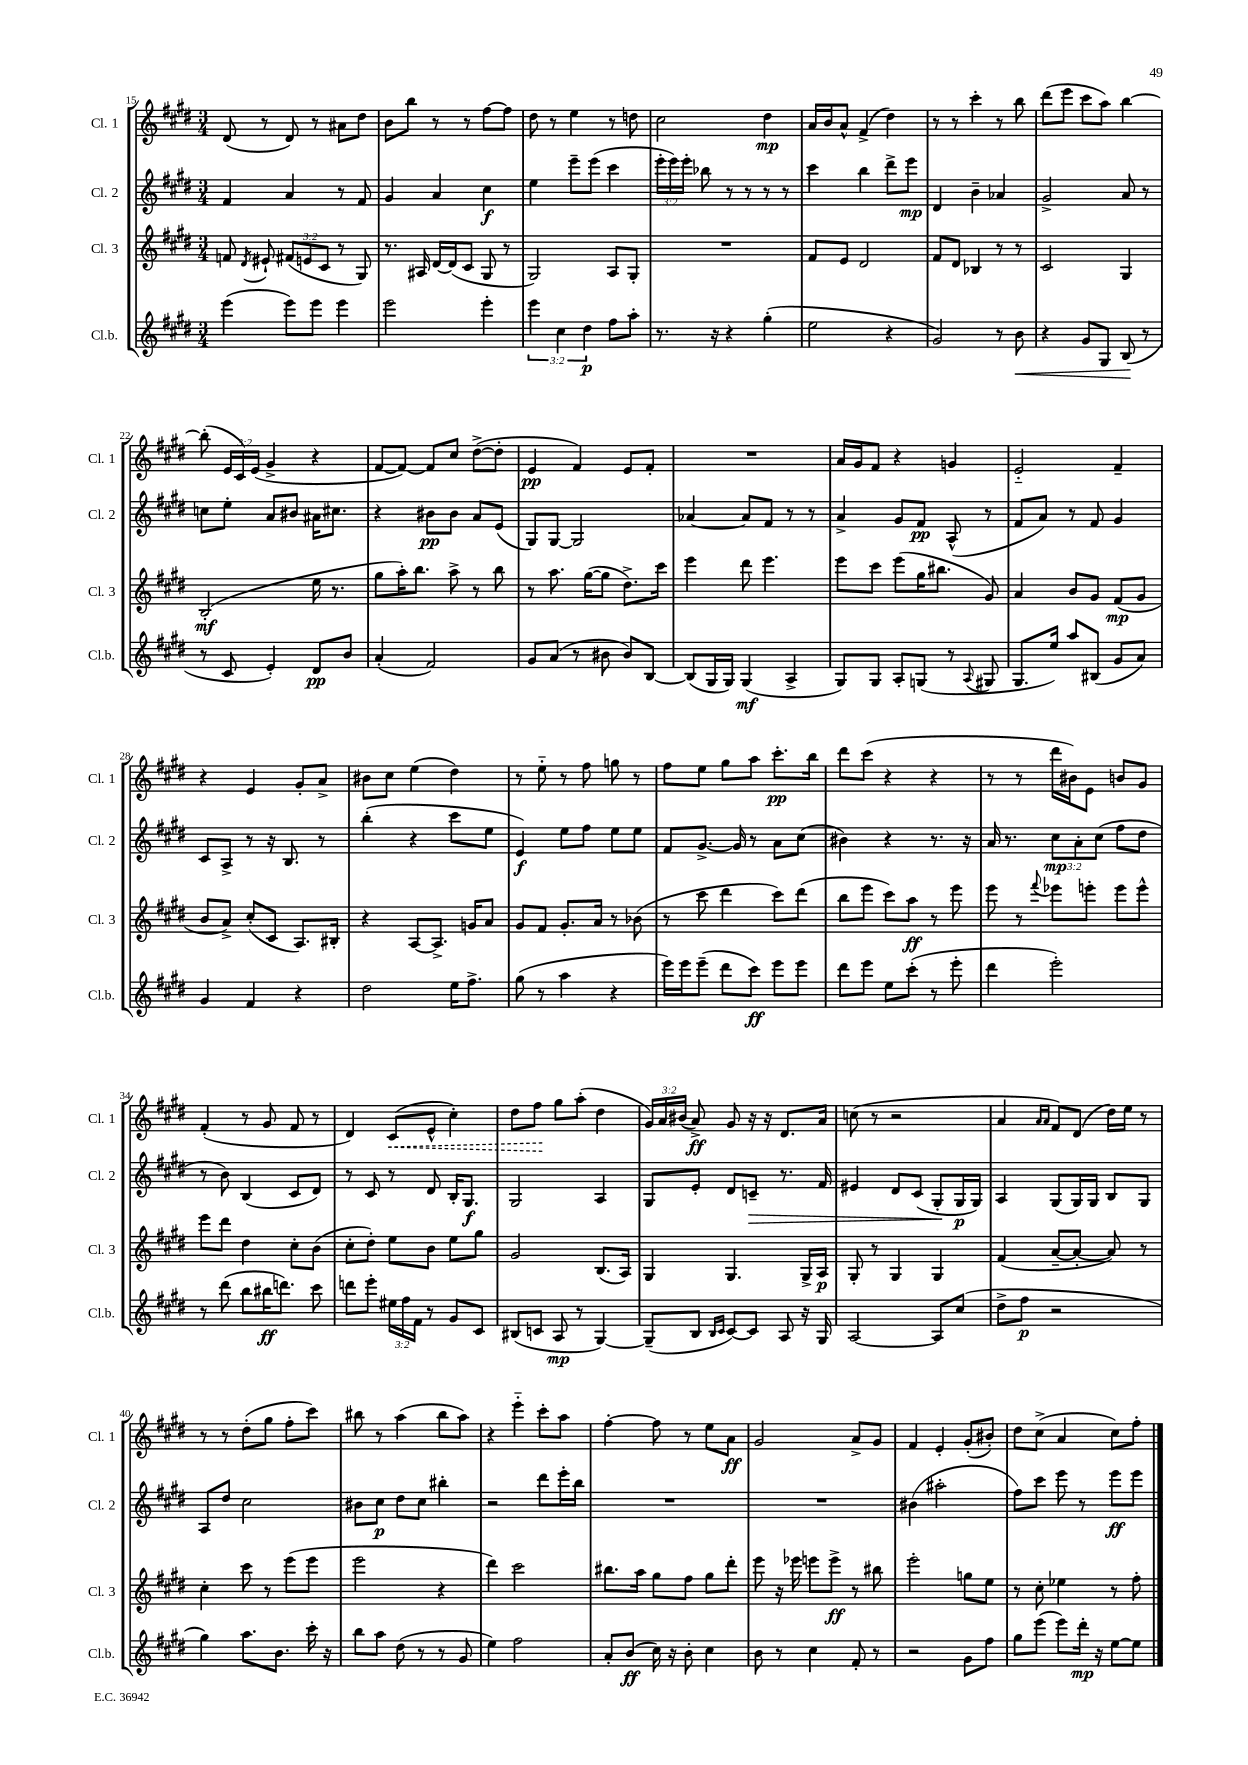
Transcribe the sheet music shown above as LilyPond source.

<<
\new StaffGroup <<
\new Staff = "s0" \with { instrumentName = "Cl. 1" shortInstrumentName = "Cl. 1" } {
    \clef treble \key e \major \numericTimeSignature \time 3/4 \override Staff.TupletNumber.text = #tuplet-number::calc-fraction-text
    \autoBeamOff dis'8( r8 dis'8) r8 ais'8[ dis''8] |
    b'8[ b''8] r8 r8 fis''8[~ fis''8] |
    dis''8 r8 e''4 r8 d''8 |
    cis''2 dis''4\mp |
    a'16[ b'16 a'8]-^ fis'4->( dis''4) |
    r8 r8 cis'''4-. r8 b''8 |
    dis'''8[( e'''8] cis'''8[ a''8]) b''4~ |
    b''8-.( \tuplet 3/2 { e'16[ cis'16) e'16]( } gis'4-> r4 |
    fis'8[~ fis'8]~) fis'8[ cis''8] dis''8[~->( dis''8]-. |
    e'4\pp fis'4) e'8[ fis'8]-. |
    R2. |
    a'16[ gis'16 fis'8] r4 g'4 |
    e'2-_ fis'4-- |
    r4 e'4 gis'8[-. a'8]-> |
    bis'8[ cis''8] e''4( dis''4) |
    r8 e''8-_ r8 fis''8 g''8 r8 |
    fis''8[ e''8] gis''8[ a''8] cis'''8.[-.\pp b''16] |
    dis'''8[ cis'''8]( r4 r4 |
    r8 r8 dis'''16[ bis'16) e'8] b'8[ gis'8] |
    fis'4-.( r8 gis'8 fis'8 r8 |
    dis'4) \once \override Hairpin.style = #'dashed-line cis'8[\<( e'8]-^ cis''4-.) |
    dis''8[ fis''8]\! gis''8[ a''8]-.( dis''4 |
    \tuplet 3/2 { gis'16[) a'16 bis'16]( } a'8->\ff) gis'8 r16 r16 dis'8.[ a'16] |
    c''8( r8 r2 |
    a'4 \grace { a'16[ a'16] } fis'8[) dis'8]( dis''16[) e''16] r8 |
    r8 r8 dis''8[-.( gis''8] fis''8[-. cis'''8]) |
    bis''8 r8 a''4( bis''8[ a''8]) |
    r4 e'''4-_ cis'''8[-. a''8] |
    fis''4~-. fis''8 r8 e''8[ a'8]\ff |
    gis'2 a'8[-> gis'8] |
    fis'4 e'4-. gis'8[-.( bis'8]-.) |
    dis''8[ cis''8]->( a'4 cis''8[) fis''8]-. \bar "|." |
}
\new Staff = "s1" \with { instrumentName = "Cl. 2" shortInstrumentName = "Cl. 2" } {
    \clef treble \key e \major \numericTimeSignature \time 3/4 \override Staff.TupletNumber.text = #tuplet-number::calc-fraction-text
    \autoBeamOff fis'4 a'4 r8 fis'8 |
    gis'4 a'4 cis''4\f |
    e''4 e'''8[-- e'''8]( cis'''4 |
    \tuplet 3/2 { e'''16[-. e'''16) e'''16]-. } bes''8 r8 r8 r8 r8 |
    cis'''4 b''4 dis'''8[-> e'''8]\mp |
    dis'4 b'4-- aes'4 |
    gis'2-> a'8 r8 |
    c''8[ e''8]-. a'8[ bis'8] ais'16[ cis''8.] |
    r4 bis'8[\pp bis'8] a'8[ e'8]( |
    gis8[) gis8]~ gis2 |
    aes'4~ aes'8[ fis'8] r8 r8 |
    a'4-> gis'8[ fis'8]\pp a8-^( r8 |
    fis'8[ a'8]) r8 fis'8 gis'4 |
    cis'8[ a8]-> r8 r16 b8. r8 |
    b''4-.( r4 cis'''8[ e''8] |
    e'4\f) e''8[ fis''8] e''8[ e''8] |
    fis'8[ gis'8.]~-> gis'16 r8 a'8[ cis''8]( |
    bis'4) r4 r8. r16 |
    a'16 r8. \tuplet 3/2 { cis''8[\mp a'8-. cis''8]( } fis''8[ dis''8] |
    r8 b'8) b4( cis'8[ dis'8]) |
    r8 cis'8 r8 dis'8 b16[-. gis8.]\f |
    gis2 a4 |
    gis8[ e'8]-. dis'8[ c'8]--\> r8. fis'16 |
    eis'4 dis'8[ cis'8]( gis8[-.\! gis16\p gis16]) |
    a4 gis8[( gis16) gis16] b8[ gis8] |
    a8[ dis''8] cis''2 |
    bis'8[ cis''8]\p dis''8[ cis''8] bis''4-. |
    r2 dis'''8[ e'''16-. b''16] |
    R2. |
    R2. |
    bis'4( ais''2-. |
    fis''8[) cis'''8] e'''8 r8 e'''8[\ff e'''8] \bar "|." |
}
\new Staff = "s2" \with { instrumentName = "Cl. 3" shortInstrumentName = "Cl. 3" } {
    \clef treble \key e \major \numericTimeSignature \time 3/4 \override Staff.TupletNumber.text = #tuplet-number::calc-fraction-text
    \autoBeamOff f'8 \acciaccatura { dis'8 } eis'8-! \tuplet 3/2 { fis'8[( e'8 cis'8] } r8 gis8) |
    r8. ais16 dis'16[~ dis'16( cis'8] gis8 r8 |
    gis2) a8[ gis8]-. |
    R2. |
    fis'8[ e'8] dis'2 |
    fis'8[ dis'8] bes4 r8 r8 |
    cis'2 gis4 |
    b2-.\mf( e''16 r8. |
    gis''8[ a''16-.) b''8.] a''8-> r8 b''8 |
    r8 a''8. gis''16[~( gis''8] dis''8.[->) cis'''16] |
    e'''4 dis'''8 e'''4. |
    e'''8[ cis'''8] e'''8[( gis''16 bis''8.] gis'8) |
    a'4 b'8[ gis'8] fis'8[\mp( gis'8] |
    b'8[ a'8]->) cis''8[-.( cis'8] a8.[) bis16]-. |
    r4 a8[~ a8.]-> g'16[ a'8] |
    gis'8[ fis'8] gis'8.[-. a'16] r8 bes'8( |
    r8 cis'''8 dis'''4 cis'''8[) dis'''8]( |
    b''8[ e'''8] cis'''8[) a''8]\ff r8 e'''8 |
    e'''8 r8 \appoggiatura { fis'''8 } ees'''8[ e'''8]-. e'''8[ e'''8]-^ |
    e'''8[ dis'''8] dis''4 cis''8[-. b'8]( |
    cis''8[-. dis''8]-.) e''8[ b'8] e''8[ gis''8] |
    gis'2 b8.[( a16]) |
    gis4 gis4. gis16[-> a16]\p |
    gis8-. r8 gis4 gis4 |
    fis'4( a'8[~-- a'8]~-. a'8) r8 |
    cis''4-. cis'''8 r8 e'''8[( e'''8] |
    e'''2 r4 |
    dis'''4) cis'''2 |
    bis''8.[ a''16] gis''8[ fis''8] gis''8[ dis'''8]-. |
    e'''8 r16 ees'''16 e'''8[ e'''8]->\ff r8 bis''8 |
    e'''2-. g''8[ e''8] |
    r8 cis''8-. ees''4 r8 fis''8-. \bar "|." |
}
\new Staff = "s3" \with { instrumentName = "Cl.b." shortInstrumentName = "Cl.b." } {
    \clef treble \key e \major \numericTimeSignature \time 3/4 \override Staff.TupletNumber.text = #tuplet-number::calc-fraction-text
    \autoBeamOff e'''4( e'''8[) e'''8] e'''4 |
    e'''2 e'''4-. |
    \tuplet 3/2 { e'''4 cis''4 dis''4\p } fis''8[ a''8]-. |
    r8. r16 r4 gis''4-.( |
    e''2 r4 |
    gis'2) r8 b'8\< |
    r4 gis'8[ gis8] b8\!( r8 |
    r8 cis'8 e'4-.) dis'8[\pp b'8] |
    a'4-.( fis'2) |
    gis'8[ a'8]( r8 bis'8 bis'8[) b8]~ |
    b8[( gis16 gis16]) gis4\mf( a4-> |
    gis8[) gis8] a8[-. g8]( r8 \appoggiatura { a8 } gis8 |
    gis8.[ e''16]) a''8[ bis8]( gis'8[ a'8]) |
    gis'4 fis'4 r4 |
    dis''2 e''16[ fis''8.]-> |
    gis''8( r8 a''4 r4 |
    e'''16[) e'''16 e'''8]--( dis'''8[ cis'''8]\ff) e'''8[ e'''8] |
    dis'''8[ e'''8] e''8[ cis'''8]-.( r8 e'''8-. |
    dis'''4 e'''2-.) |
    r8 dis'''8( b''8[ bis''16\ff d'''8.]) cis'''8 |
    d'''8[ e'''8]-. \tuplet 3/2 { eis''16[ fis''16 fis'16] } r8 gis'8[ cis'8] |
    bis8[( c'8] a8\mp r8 gis4~) |
    gis8[--( b8] \grace { b16[ cis'16] } cis'8[~) cis'8] a8 r16 gis16 |
    a2~ a8[ cis''8]( |
    dis''8[-> fis''8]\p r2 |
    gis''4) a''8.[ b'8.] cis'''16-. r16 |
    b''8[ a''8] dis''8( r8 r8 gis'8 |
    e''4) fis''2 |
    a'8[-. b'8]\ff( cis''16) r16 b'8-. cis''4 |
    b'8 r8 cis''4 fis'8-. r8 |
    r2 gis'8[ fis''8] |
    gis''8[ e'''8]( e'''8[) dis'''16]-.\mp r16 e''8[~ e''8] \bar "|." |
}
>>
>>
\layout { \context { \Score currentBarNumber = #15 } }
